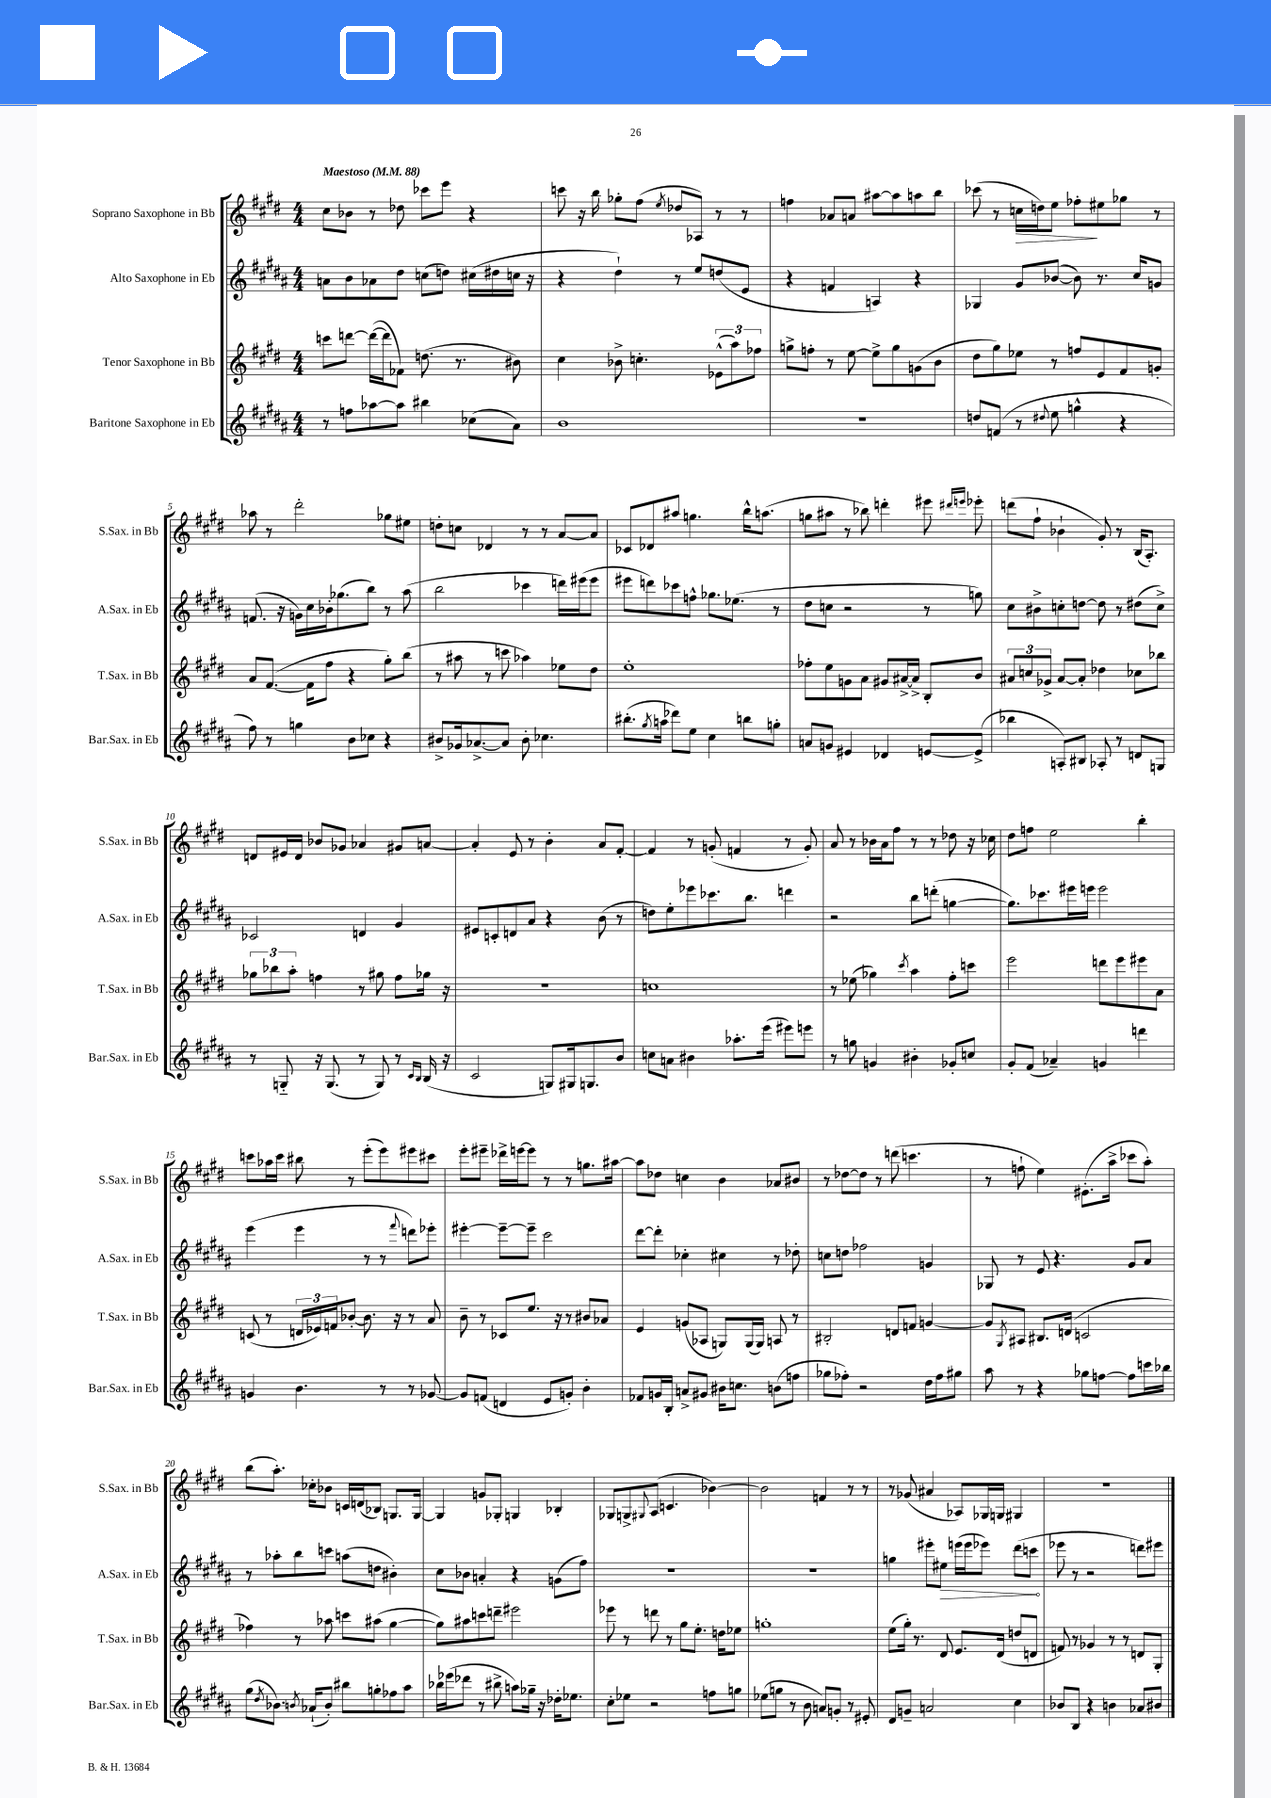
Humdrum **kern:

**kern	**kern	**kern	**dynam	**kern	**dynam
*part4	*part3	*part2	*part2	*part1	*part1
*staff4	*staff3	*staff2	*staff2	*staff1	*staff1
*I"Baritone Saxophone in Eb	*I"Tenor Saxophone in Bb	*I"Alto Saxophone in Eb	*	*I"Soprano Saxophone in Bb	*
*I'Bar.Sax. in Eb	*I'T.Sax. in Bb	*I'A.Sax. in Eb	*	*I'S.Sax. in Bb	*
*clefG2	*clefG2	*clefG2	*	*clefG2	*
*k[f#c#g#d#a#]	*k[f#c#g#d#]	*k[f#c#g#d#a#]	*	*k[f#c#g#d#]	*
*M4/4	*M4/4	*M4/4	*	*M4/4	*
*MM88	*MM88	*MM88	*	*MM88	*
=1	=1	=1	=1	=1	=1
!	!	!	!	!LO:TX:a:B:t=Maestoso	!
8r	8cccn\L	8an\L	.	8cc#\L	.
8ffn\L	[8dddn\J	8b\	.	8b-X\J	.
[8aa-X\	(16ddd\LL_	8a-X\	.	8r	.
.	16ddd\J]	.	.	.	.
8aa-\J]	8f-X\J)	8dd#\J	.	8dd-X\	.
4bb#X\	(8.ddn\	(8ccn\L	.	8ccc-X\L	.
.	.	8ddn\J)	.	8eee\J	.
.	8.r	.	.	.	.
(8cc-X\L	.	(16cc#X\LL	.	4r	.
.	.	16dd#X\	.	.	.
8a#\J)	8b#X\)	16ccn\JJ	.	.	.
.	.	16r	.	.	.
=2	=2	=2	=2	=2	=2
1b	4cc#\	4r	.	8cccn\	.
.	.	.	.	16r	.
.	.	.	.	16bb\	.
.	8b-X^\	4dd#`\)	.	8gg-X'\L	.
.	4.ccn'\	.	.	(8ff#\J	.
.	.	.	.	8qee/	.
.	.	8r	.	8dd-X/L	.
.	.	8ee/L	.	8A-X/J)	.
.	(12e-X^^\L	(8ddn/	.	8r	.
.	12aa\)	.	.	.	.
.	.	8e/J	.	8r	.
.	12ff-X\J	.	.	.	.
=3	=3	=3	=3	=3	=3
1r	8ggn^\L	4r	.	4ffn\	.
.	8ffn'\J	.	.	.	.
.	8r	4fn/	.	8a-X/L	.
.	[8ee\	.	.	8an/J	.
.	8ee^\L]	4An/)	.	[8aa#X\L	.
.	8gg\	.	.	8aa#\]	.
.	(8gn\	4r	.	8aan\	.
.	8b\J	.	.	8bb\J	.
=4	=4	=4	=4	=4	=4
8ddn/L	8dd#\L	4G-X/	.	(8ccc-X\	.
(8fn/J	8gg#\)	.	.	8r	.
!	!	!	!	!	!LO:HP:b
8r	8ee-X\J	8g#/L	.	16ccn\LL	>
.	.	.	.	16ddn\J)	.
8qqdd#X/	.	.	.	.	.
8ee\	8r	([8b-X/J	.	8ee\J	.
4ggn^^\	8ffn/L	8b-\])	.	8ff-X'\L	.
.	8e/	8.r	.	8ee#X\	]
4r	8f#/	.	.	8gg-X\J	.
.	.	16cc#/KL	.	.	.
.	8gn'/J	8gn/J	.	8r	.
!!LO:LB:g=z
=5	=5	=5	=5	=5	=5
8ff#\)	8a/L	(8.fn/	.	8aa-X\	.
8r	([8.f#/J	.	.	8r	.
.	.	16r	.	.	.
4ggn\	.	16gn\LL)	.	2ddd#'\	.
.	16f#\KL]	16cc#\	.	.	.
.	8ff#\J	16b-X'\J	.	.	.
.	.	(8.gg-X\	.	.	.
8b\L	4r	.	.	.	.
8cc-X\J	.	8bb\J)	.	.	.
4r	8gg#'\L)	8r	.	8gg-X\L	.
.	(8bb\J	(8aa#\	.	8ee#X\J	.
=6	=6	=6	=6	=6	=6
8b#X^/L	8r	2bb\	.	8ddn'\L	.
16g-X/k	8aa#X\	.	.	8ccn\J	.
[8.a-X^/	.	.	.	.	.
.	8r	.	.	4d-X/	.
8a-/J]	8cccn\	.	.	.	.
8b#'\	4aa-X\)	4ccc-X\	.	8r	.
4.cc-X\	.	.	.	8r	.
.	8ee-X\L	16dddn\LL)	.	[8a/L	.
.	.	(16eee#X\J	.	.	.
.	8dd#\J	8eee#\J	.	8a/J]	.
=7	=7	=7	=7	=7	=7
(8.bb#X'\L	1ee'	8eee#X\L	.	8c-X/L	.
.	.	8dddn\)	.	8d-X/	.
8qgg#/	.	.	.	.	.
16aan\Jk	.	.	.	.	.
8ddd-X\L)	.	8ccc-X\	.	8aa#X/J	.
8ee\J	.	8ffn^^\J	.	4.ggn\	.
4cc#\	.	8.gg-X\L	.	.	.
.	.	(8.ee-X\J	.	.	.
8bbn\L	.	.	.	16bb^^\KL	.
.	.	.	.	(8.aan\J	.
8ggn'\J	.	8r	.	.	.
=8	=8	=8	=8	=8	=8
8an/L	8ff-X'\L	8dd#\L	.	8ggn\L	.
8gn/J	8ee\	8ccn\J	.	8aa#X\J	.
4e#X/	8gn\	2r	.	8r	.
.	8a\J	.	.	8bb-X\)	.
4d-X/	8g#X/L	.	.	4dddn'\	.
.	[16a#X^/L	.	.	.	.
.	16a#^/JJ]	.	.	.	.
[8en/L	8B'/L	8r	.	8eee#X\	.
.	.	.	.	16qqddd#X/LL	.
.	.	.	.	16qqeeen/JJ	.
(8e^/J]	8b/J	8ggn\)	.	8eee-X'\	.
=9	=9	=9	=9	=9	=9
4bb-X\	12a#X/L	8cc#\L	.	(8dddn\L	.
.	12ccn/	.	.	.	.
.	.	8b#X^\	.	8ff#`\J	.
.	12g-X^/J	.	.	.	.
8An'/L)	[8a#/L	8ccn'\	.	4b-X`\	.
8B#X/J	8a#'/J]	[8ddn\J	.	.	.
8A-X'/	4dd-X\	8dd\]	.	8g#'/)	.
8r	.	8r	.	8r	.
8dn/L	8cc-X\L	(8dd#X\L	.	(16B/KL	.
.	.	.	.	8.A'/J)	.
8Gn/J	8bb-X\J	8cc^\J)	.	.	.
!!LO:LB:g=z
=10	=10	=10	=10	=10	=10
8r	12gg-X\L	2c-X/	.	8dn/L	.
.	12bb-X\	.	.	.	.
8Gn/	.	.	.	16e#X/L	.
.	12aa'\J	.	.	.	.
.	.	.	.	16d/JJ	.
16r	4ffn\	.	.	8b-X/L	.
(8.G/	.	.	.	.	.
.	.	.	.	8g-X/J	.
8r	8r	4dn/	.	4a-X/	.
8G/)	8gg#X\	.	.	.	.
8r	8ff\L	4g#/	.	8g#X/L	.
16qqc#/LL	.	.	.	.	.
16qqB/JJ	.	.	.	.	.
(16B/	16gg-X\Jk	.	.	[8an/J	.
16r	16r	.	.	.	.
=11	=11	=11	=11	=11	=11
2c#/	1r	8e#X/L	.	4a'/]	.
.	.	8cn'/	.	.	.
.	.	8dn/	.	8e/	.
.	.	8a#/J	.	8r	.
8Gn/L)	.	4r	.	4b'\	.
16G#X/k	.	.	.	.	.
8.Gn/	.	.	.	.	.
.	.	(8b\	.	8a/L	.
8b/J	.	8r	.	[8f#'/J	.
=12	=12	=12	=12	=12	=12
8ccn\L	1ccn	8ddn\L)	.	4f#/]	.
8an\J	.	8ee'\	.	.	.
4b#X\	.	8eee-X\	.	8r	.
.	.	8.ccc-X\	.	(8gn'/	.
8.aa-X'\L	.	.	.	4fn/	.
.	.	8.bb\J	.	.	.
(16eee\Jk	.	.	.	.	.
8eee#X\L)	.	4dddn\	.	8r	.
8eeen\J	.	.	.	8g'/)	.
=13	=13	=13	=13	=13	=13
8r	8r	2r	.	8a/	.
8ggn\	(8ee-X\	.	.	8r	.
4gn/	4gg-X\)	.	.	16b-X\LL	.
.	.	.	.	16a\J	.
.	.	.	.	8ff#\J	.
.	8qccc#/	.	.	.	.
4b#X'\	4aa\	8bb\L	.	8r	.
.	.	(8dddn'\J	.	8r	.
8g-X'/L	8ff#'\L	[4ggn\	.	8dd-X\	.
8ccn/J	8cccn\J	.	.	16r	.
.	.	.	.	16cc-X\	.
=14	=14	=14	=14	=14	=14
8g#'/L	2eee\	8.gg\L])	.	8dd#\L	.
(8f#/J	.	.	.	8ffn\J	.
.	.	8.ccc-X\	.	.	.
4a-X~/)	.	.	.	2ee\	.
.	.	16eee#X\L	.	.	.
.	.	16eeen\JJ	.	.	.
4gn/	8dddn\L	2eee\	.	.	.
.	8eee\	.	.	.	.
4dddn\	8eee#X\	.	.	4bb'\	.
.	8a\J	.	.	.	.
!!LO:LB:g=z
=15	=15	=15	=15	=15	=15
4gn/	(8cn/	(4eee\	.	8cccn\L	.
.	8r	.	.	16aa-X\L	.
.	.	.	.	16ccc\JJ	.
4.b\	24dn/LL	4eee\	.	8bb#X\	.
.	24e-X/)	.	.	.	.
.	24fn/J	.	.	.	.
.	[8b-X'/J	.	.	8r	.
.	8.b-\]	8r	.	(8eee'\L	.
8r	.	8r	.	8eee\)	.
.	16r	.	.	.	.
.	.	8qqfff#/	.	.	.
8r	8r	8dddn\L)	.	8eee#X\	.
[8g-X/	8a/	8eee-X'\J	.	8ccc#X\J	.
=16	=16	=16	=16	=16	=16
8g-/L]	8b~\	[4eee#X'\	.	8eee'\L	.
(8fn/J	8r	.	.	8eee#X~\J	.
4dn/	8c-X/L	8eee#~\L_	.	16ddd-X^\LL	.
.	.	.	.	[16eeen\J	.
.	8.ee/J	8eee#~\J]	.	8eee\J]	.
8e/L	.	2ccc#\	.	8r	.
.	16r	.	.	.	.
8gn'/J)	8r	.	.	8r	.
4b'\	8b#X/L	.	.	8.ggn\L	.
.	8a-X/J	.	.	.	.
.	.	.	.	[16aa#X\Jk	.
=17	=17	=17	=17	=17	=17
8f-X/L	4e/	[8ddd#\L	.	8aa#\L]	.
16gn/L	.	8ddd#'\J]	.	8dd-X\J	.
16B'/JJ	.	.	.	.	.
8an^/L	(8gn/L	4cc-X'\	.	4ccn\	.
8g#X/J	8A-X/J	.	.	.	.
16b#X\KL	8Gn/L)	4cc#X\	.	4b\	.
8.ccn\J	.	.	.	.	.
.	(16G/L	.	.	.	.
.	16G/JJ)	.	.	.	.
(8bn\L	8An/	8r	.	8a-X/L	.
8ffn\J	8r	8dd-X'\	.	8b#X/J	.
=18	=18	=18	=18	=18	=18
8gg-X\L	2B#X'/	8ccn\L	.	8r	.
8ff-X'\J)	.	8ddn\J	.	[8dd-X\L	.
2r	.	2ff-X\	.	8dd-\J]	.
.	.	.	.	8r	.
.	8dn/L	.	.	(8dddn\	.
.	8fn/J	.	.	4.cccn\	.
16dd#\LL	[4gn/	4gn/	.	.	.
16ff-\J	.	.	.	.	.
8gg#X\J	.	.	.	.	.
=19	=19	=19	=19	=19	=19
8aa#\	8g/L]	8G-X/	.	8r	.
.	8qG#/	.	.	.	.
8r	8A#X/J	8r	.	8ffn`\	.
4r	8.B#X/L	8e/	.	4ee\)	.
.	.	4.r	.	.	.
.	(16dn/Jk	.	.	.	.
8gg-X\L	2cn/	.	.	(8.e#X'\L	.
[8ffn\J	.	.	.	.	.
.	.	.	.	16aa^\Jk	.
8ff\L]	.	8g#/L	.	8ccc-X\L	.
16cccn\L	.	8a#/J	.	8aa'\J)	.
16bb-X\JJ	.	.	.	.	.
!!LO:LB:g=z
=20	=20	=20	=20	=20	=20
(8gg#\L	4ff-X\)	8r	.	(8bb\L	.
8qdd#/	.	.	.	.	.
8.b-X\J)	.	8aa-X'\L	.	8.aa'\J)	.
.	8r	8bb\	.	.	.
8qbn/	.	.	.	.	.
(16a-X`/KL	.	.	.	16cc-X'\KL	.
8b'/J)	8aa-X\	8cccn\J	.	8b-X\J	.
8bb#X\L	8cccn\L	(8aan\L	.	16cn/LL	.
.	.	.	.	(16dn/J	.
8ggn'\	(8aa#X\J	8ddn\J	.	8B-X/J)	.
8ff-X\	[4gg#\	4b#X'\)	.	8.Gn/L	.
8aa#\J	.	.	.	.	.
.	.	.	.	[16G/Jk	.
=21	=21	=21	=21	=21	=21
16bb-X\LL	8gg#\L])	8cc#\L	.	4G/]	.
(16eee-X\J	.	.	.	.	.
8ddd-X\J	8aa#X\	8b-X\J	.	.	.
8r	8cccn\	4an'/	.	8gn/L	.
8bb#X^\	8dddn~\J	.	.	8G-X'/J	.
8aan\L)	2eee#X\	4r	.	4Gn/	.
16gg-X~\Jk	.	.	.	.	.
16r	.	.	.	.	.
16dd-X'\KL	.	(8gn\L	.	4B-X'/	.
8.ee-X\J	.	.	.	.	.
.	.	8ff#\J)	.	.	.
=22	=22	=22	=22	=22	=22
8cc#'\L	8eee-X\	1r	.	8G-X/L	.
8ee-X\J	8r	.	.	8Gn^/	.
.	.	.	.	8qqG#X/	.
2r	8dddn\	.	.	(8A/J	.
.	8r	.	.	4.cn/	.
.	8gg#\L	.	.	.	.
.	8.ee'\J	.	.	.	.
8ffn\L	.	.	.	[4b-X\)	.
.	16ddn\KL	.	.	.	.
8ggn\J	8ee-X\J	.	.	.	.
=23	=23	=23	=23	=23	=23
(8ee-X\L	1ggn'	1r	.	2b-\]	.
8ggn\J	.	.	.	.	.
8r	.	.	.	.	.
8b\	.	.	.	.	.
8an/L)	.	.	.	4fn/	.
8gn'/J	.	.	.	.	.
8r	.	.	.	8r	.
8e#X'/	.	.	.	8r	.
=24	=24	=24	=24	=24	=24
8d#/L	(8ee\L	4ggn\	.	8r	.
8gn~/J	16gg#'\Jk)	.	.	(8g-X/	.
.	8.r	.	.	.	.
2an/	.	8eee#X'\L	.	4a#X/	.
!	!	!	!LO:HP:b	!	!
.	8d#/	8ee#X\J	>	.	.
.	8.e/L	(16eeen\LL	.	8A-X/L)	.
.	.	16eee\J	.	.	.
.	.	8eee-X\J)	.	16G-X/L	.
.	(16d#/Jk	.	.	16Gn/JJ	.
4cc#\	8ddn/L	(8ddd#\L	.	4G#X/	.
.	8dn/J	8cccn\J	.	.	.
.	.	.	]	.	.
=25	=25	=25	=25	=25	=25
8b-X/L	8fn/)	8eee-X\	.	1r	.
8B/J	8r	8r	.	.	.
4r	4g-X/	2r	.	.	.
4bn\	8r	.	.	.	.
.	8r	.	.	.	.
8a-X/L	8dn/L	8dddn\L)	.	.	.
8b#X/J	8G#'/J	8eee#X\J	.	.	.
==	==	==	==	==	==
*-	*-	*-	*-	*-	*-
